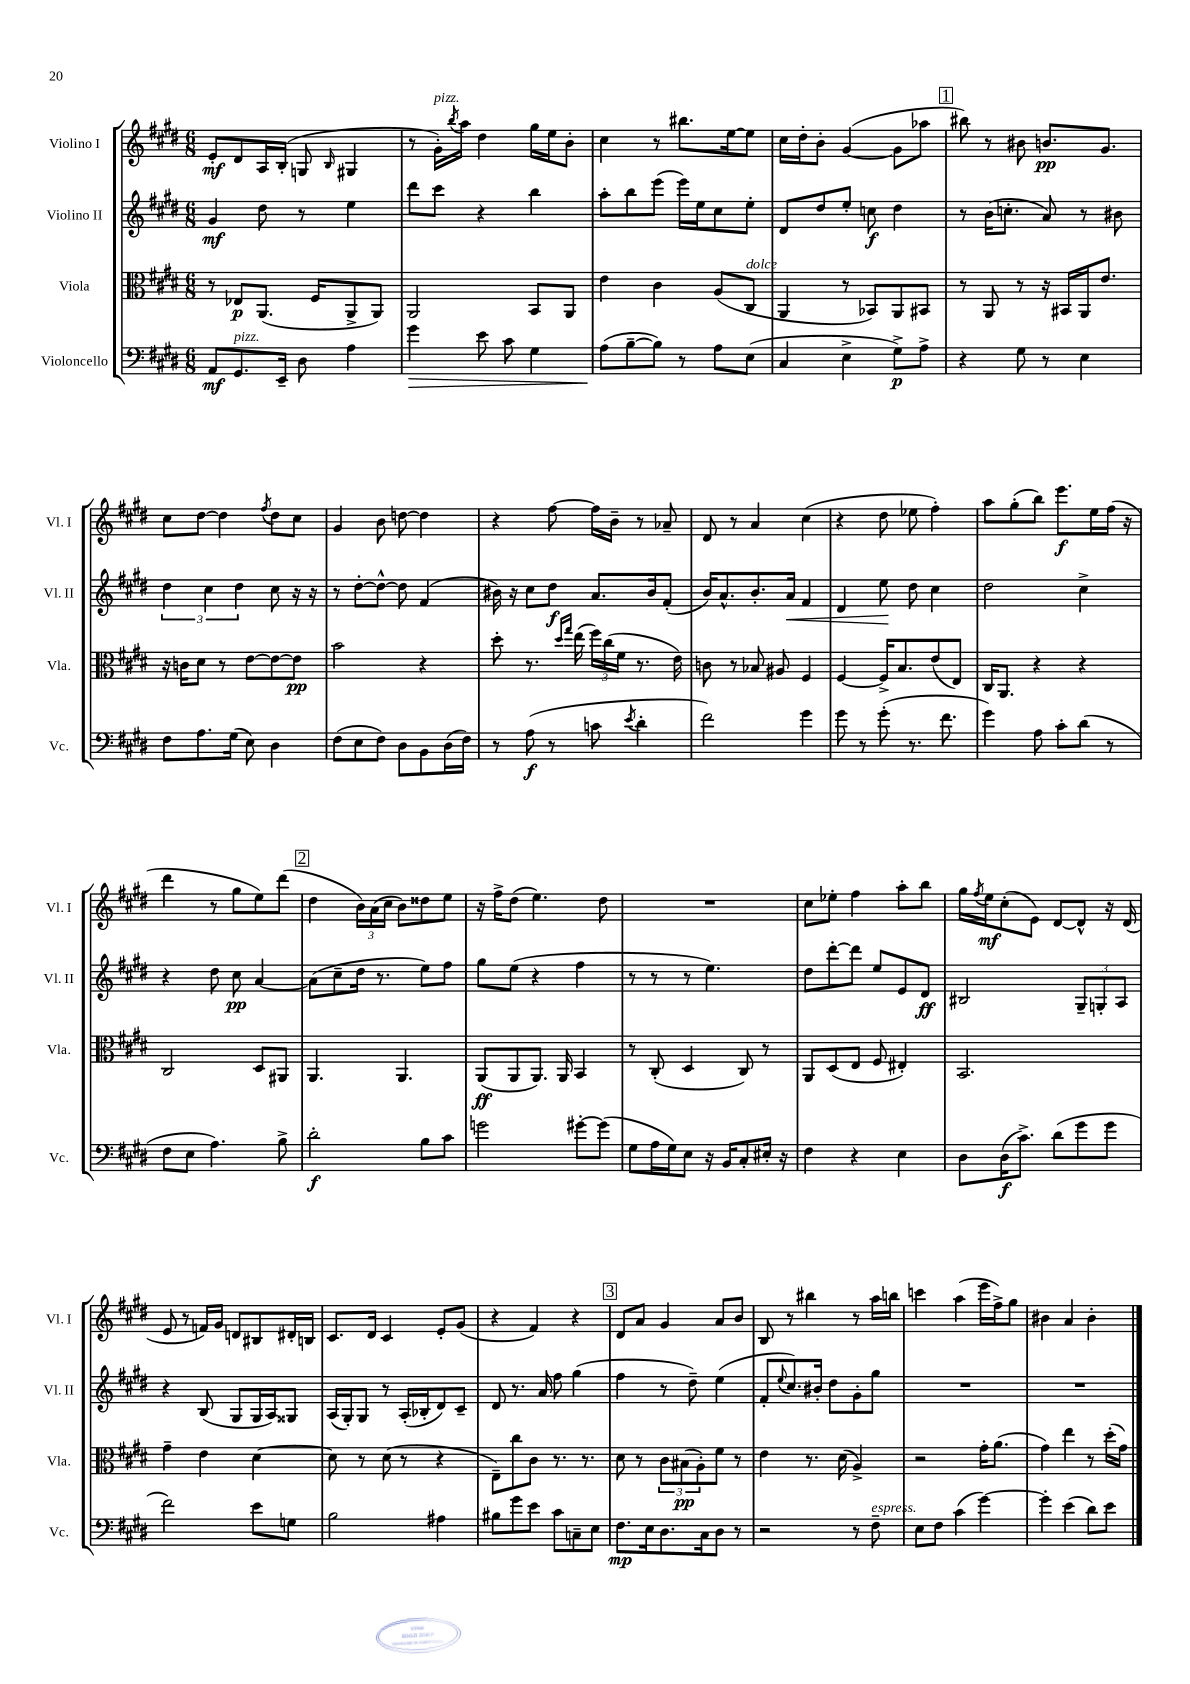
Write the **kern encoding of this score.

**kern	**dynam	**kern	**dynam	**kern	**dynam	**kern	**dynam
*part4	*part4	*part3	*part3	*part2	*part2	*part1	*part1
*staff4	*staff4	*staff3	*staff3	*staff2	*staff2	*staff1	*staff1
*I"Violoncello	*	*I"Viola	*	*I"Violino II	*	*I"Violino I	*
*I'Vc.	*	*I'Vla.	*	*I'Vl. II	*	*I'Vl. I	*
*clefF4	*	*clefC3	*	*clefG2	*	*clefG2	*
*k[f#c#g#d#]	*	*k[f#c#g#d#]	*	*k[f#c#g#d#]	*	*k[f#c#g#d#]	*
*M6/8	*	*M6/8	*	*M6/8	*	*M6/8	*
=1	=1	=1	=1	=1	=1	=1	=1
8AA/L	mf	8r	.	4g#/	mf	8e'/L	mf
!LO:TX:a:i:t=pizz.	!	!	!	!	!	!	!
8.GG#/	.	8E-X/L	p	.	.	8d#/	.
.	.	(8.AA/J	.	8dd#\	.	16A/L	.
16EE~/Jk	.	.	.	.	.	(16B'/JJ	.
8D#\	.	.	.	8r	.	8Gn/	.
.	.	16F#/KL	.	.	.	.	.
.	.	.	.	.	.	16qqB/	.
4A\	.	8AA^/	.	4ee\	.	4G#X/	.
.	.	8AA/J)	.	.	.	.	.
=2	=2	=2	=2	=2	=2	=2	=2
!	!LO:HP:b	!	!	!	!	!	!
4g#\	>	2AA/	.	8ddd#\L	.	8r	.
!	!	!	!	!	!	!LO:TX:a:i:t=pizz.	!
.	.	.	.	8ccc#\J	.	16g#'\LL)	.
.	.	.	.	.	.	8qbb/	.
.	.	.	.	.	.	16aa\JJ	.
8e\	.	.	.	4r	.	4dd#\	.
8c#\	.	.	.	.	.	.	.
4G#\	.	8BB/L	.	4bb\	.	16gg#\LL	.
.	.	.	.	.	.	16ee\J	.
.	.	8AA/J	.	.	.	8b'\J	.
=3	=3	=3	=3	=3	=3	=3	=3
(8A\L	.	4e\	.	8aa'\L	.	4cc#\	.
[8B~\	]	.	.	8bb\	.	.	.
8B\J])	.	4c#\	.	(8eee\J	.	8r	.
8r	.	.	.	16eee\LL)	.	8.bb#X\L	.
.	.	.	.	16ee\J	.	.	.
8A\L	.	(8A/L	.	8cc#\	.	.	.
.	.	.	.	.	.	[16ee\k	.
!	!	!LO:TX:a:i:t=dolce	!	!	!	!	!
(8E\J	.	8C#/J	.	8ee'\J	.	8ee\J]	.
=4	=4	=4	=4	=4	=4	=4	=4
4C#/	.	4AA/	.	8d#/L	.	16cc#\LL	.
.	.	.	.	.	.	16dd#'\J	.
.	.	.	.	8dd#/	.	8b'\J	.
4E^\	.	8r	.	8ee'/J	.	([4g#/	.
.	.	8BB-X/L)	.	8ccn\	f	.	.
8G#^\L)	p	8AA/	.	4dd#\	.	8g#\L]	.
8A^\J	.	8BB#X/J	.	.	.	8aa-X\J	.
!!LO:REH:place=s1:t=1
=5	=5	=5	=5	=5	=5	=5	=5
4r	.	8r	.	8r	.	8bb#X\)	.
.	.	8AA/	.	(16b\KL	.	8r	.
.	.	.	.	8.ccn'\J	.	.	.
8G#\	.	8r	.	.	.	8b#X\	.
8r	.	16r	.	8a/)	.	8.bn/L	pp
.	.	16BB#X/LL	.	.	.	.	.
4E\	.	16AA/J	.	8r	.	.	.
.	.	8.e/J	.	.	.	8.g#/J	.
.	.	.	.	8b#X\	.	.	.
!!LO:LB:g=z
=6	=6	=6	=6	=6	=6	=6	=6
8F#\L	.	16r	.	6dd#\	.	8cc#\L	.
.	.	16cn\KL	.	.	.	.	.
8.A\	.	8d#\J	.	.	.	[8dd#\J	.
.	.	.	.	6cc#\	.	.	.
.	.	8r	.	.	.	4dd#\]	.
(16G#\Jk	.	.	.	.	.	.	.
.	.	.	.	6dd#\	.	.	.
8E\)	.	[8e\L	.	.	.	.	.
.	.	.	.	.	.	8qff#/	.
4D#\	.	8e\_	.	8cc#\	.	8dd#\L	.
.	.	8e\J]	pp	16r	.	8cc#\J	.
.	.	.	.	16r	.	.	.
=7	=7	=7	=7	=7	=7	=7	=7
(8F#\L	.	2b\	.	8r	.	4g#/	.
8E\	.	.	.	[8dd#'\L	.	.	.
8F#\J)	.	.	.	8dd#^^\J_	.	8b\	.
8D#\L	.	.	.	8dd#\]	.	[8ddn\	.
8BB\	.	4r	.	(4f#/	.	4dd\]	.
(16D#\L	.	.	.	.	.	.	.
16F#\JJ)	.	.	.	.	.	.	.
=8	=8	=8	=8	=8	=8	=8	=8
8r	.	8dd#'\	.	16b#X\)	.	4r	.
.	.	.	.	16r	.	.	.
(8A\	f	8.r	.	8cc#\L	.	.	.
8r	.	.	.	8dd#\J	f	[8ff#\	.
.	.	16qqdd#/LL	.	.	.	.	.
.	.	16qqgg#/JJ	.	.	.	.	.
.	.	(16ee\	.	.	.	.	.
8cn\	.	24ff#\LL)	.	8.a/L	.	16ff#\LL]	.
.	.	(24cc#\	.	.	.	.	.
.	.	.	.	.	.	16b~\JJ	.
.	.	24f#\JJ	.	.	.	.	.
8qe/	.	.	.	.	.	.	.
4d#'\	.	8.r	.	.	.	8r	.
.	.	.	.	16b#/k	.	.	.
.	.	.	.	(8f#'/J	.	8a-X~/	.
.	.	16e\)	.	.	.	.	.
=9	=9	=9	=9	=9	=9	=9	=9
2f#\)	.	8cn\	.	16b/KL)	.	8d#/	.
.	.	.	.	8.a^^/	.	.	.
.	.	8r	.	.	.	8r	.
.	.	8B-X/	.	8.b'/	.	4a/	.
.	.	8A#X/	.	.	.	.	.
!	!	!	!	!	!LO:HP:b	!	!
.	.	.	.	16a/Jk	<	.	.
4g#\	.	4F#/	.	4f#/	.	(4cc#\	.
=10	=10	=10	=10	=10	=10	=10	=10
8g#\	.	[4F#/	.	4d#/	.	4r	.
8r	.	.	.	.	.	.	.
(8g#'\	.	16F#^/KL]	.	8ee\	.	8dd#\	.
.	.	8.B/	.	.	.	.	.
8.r	.	.	.	8dd#\	[	8ee-X\	.
.	.	(8e/	.	4cc#\	.	4ff#'\)	.
8.f#\	.	.	.	.	.	.	.
.	.	8E/J)	.	.	.	.	.
=11	=11	=11	=11	=11	=11	=11	=11
4g#\)	.	16C#/KL	.	2dd#\	.	8aa\L	.
.	.	8.AA/J	.	.	.	.	.
.	.	.	.	.	.	(8gg#'\	.
8A\	.	4r	.	.	.	8bb\J)	.
8c#'\L	.	.	.	.	.	8.eee\L	f
(8d#\J	.	4r	.	4cc#^\	.	.	.
.	.	.	.	.	.	16ee\L	.
8r	.	.	.	.	.	(16ff#\JJ	.
.	.	.	.	.	.	16r	.
!!LO:LB:g=z
=12	=12	=12	=12	=12	=12	=12	=12
8F#\L	.	2C#/	.	4r	.	4ddd#\	.
8E\J	.	.	.	.	.	.	.
4.A\)	.	.	.	8dd#\	.	8r	.
.	.	.	.	8cc#\	pp	8gg#\L	.
.	.	8D#/L	.	[4a/	.	8ee\)	.
8B^\	.	8AA#X/J	.	.	.	(8ddd#\J	.
!!LO:REH:place=s1:t=2
=13	=13	=13	=13	=13	=13	=13	=13
2d#'\	f	4.AA/	.	(8a\L]	.	4dd#\	.
.	.	.	.	8cc#~\	.	.	.
.	.	.	.	16dd#\Jk	.	24b\LL)	.
.	.	.	.	.	.	(24a\	.
.	.	.	.	8.r	.	.	.
.	.	.	.	.	.	24cc#\JJ	.
.	.	4.AA/	.	.	.	8b\L)	.
8B\L	.	.	.	8ee\L)	.	8dd##X\	.
8c#\J	.	.	.	8ff#\J	.	8ee\J	.
=14	=14	=14	=14	=14	=14	=14	=14
2gn\	.	(8AA/L	ff	8gg#\L	.	16r	.
.	.	.	.	.	.	16ff#^\KL	.
.	.	8AA/	.	(8ee\J	.	(8dd#\J	.
.	.	8.AA/J)	.	4r	.	4.ee\)	.
.	.	16AA/	.	.	.	.	.
[8g#X'\L	.	4BB/	.	4ff#\	.	.	.
(8g#\J]	.	.	.	.	.	8dd#\	.
=15	=15	=15	=15	=15	=15	=15	=15
8G#\L	.	8r	.	8r	.	2.r	.
16A\L	.	(8C#'/	.	8r	.	.	.
16G#\J)	.	.	.	.	.	.	.
8E\J	.	4D#/	.	8r	.	.	.
16r	.	.	.	4.ee\)	.	.	.
16BB/KL	.	.	.	.	.	.	.
8C#'/	.	8C#/)	.	.	.	.	.
16E#X'/Jk	.	8r	.	.	.	.	.
16r	.	.	.	.	.	.	.
=16	=16	=16	=16	=16	=16	=16	=16
4F#\	.	8AA/L	.	8dd#\L	.	8cc#\L	.
.	.	(8D#/	.	[8ddd#'\	.	8ee-X'\J	.
4r	.	8E/J	.	8ddd#\J]	.	4ff#\	.
.	.	8F#/	.	8ee/L	.	.	.
4E\	.	4E#X'/)	.	8e/	.	8aa'\L	.
.	.	.	.	8d#/J	ff	8bb\J	.
=17	=17	=17	=17	=17	=17	=17	=17
8D#\L	.	2.BB/	.	2B#X/	.	16gg#\LL	.
.	.	.	.	.	.	8qff#/	.
.	.	.	.	.	.	16ee\J	mf
(16D#\K	f	.	.	.	.	(8cc#'\	.
8.c#^\J)	.	.	.	.	.	.	.
.	.	.	.	.	.	8e\J)	.
(8d#\L	.	.	.	.	.	[8d#/L	.
8g#\	.	.	.	12G#~/L	.	8d#^^/J]	.
.	.	.	.	12Gn'/	.	.	.
8g#\J	.	.	.	.	.	16r	.
.	.	.	.	12A/J	.	.	.
.	.	.	.	.	.	(16d#/	.
!!LO:LB:g=z
=18	=18	=18	=18	=18	=18	=18	=18
2f#\)	.	4g#~\	.	4r	.	8e/	.
.	.	.	.	.	.	8r	.
.	.	4e\	.	(8B/	.	16fn/LL)	.
.	.	.	.	.	.	16g#/JJ	.
.	.	.	.	8G#/L	.	8dn/L	.
8e\L	.	[4d#\	.	16G#/L	.	8B#X/	.
.	.	.	.	16A/J)	.	.	.
8Gn\J	.	.	.	8G##X/J	.	16d#X'/L	.
.	.	.	.	.	.	16Bn/JJ	.
=19	=19	=19	=19	=19	=19	=19	=19
2B\	.	8d#\]	.	(16A/LL	.	8.c#/L	.
.	.	.	.	16G#'/J)	.	.	.
.	.	8r	.	8G#/J	.	.	.
.	.	.	.	.	.	16d#/Jk	.
.	.	(8d#\	.	8r	.	4c#/	.
.	.	8r	.	(16A'/LL	.	.	.
.	.	.	.	16B-X'/J	.	.	.
4A#X\	.	4r	.	8d#/)	.	8e'/L	.
.	.	.	.	8c#~/J	.	(8g#/J	.
=20	=20	=20	=20	=20	=20	=20	=20
8B#X\L	.	8E~\L)	.	8d#/	.	4r	.
8g#\	.	8cc#\	.	8.r	.	.	.
8e\J	.	8c#\J	.	.	.	4f#/)	.
.	.	.	.	16a/	.	.	.
8c#\L	.	8.r	.	8ff#\	.	.	.
8Cn~\	.	.	.	(4gg#\	.	4r	.
.	.	8.r	.	.	.	.	.
8E\J	.	.	.	.	.	.	.
!!LO:REH:place=s1:t=3
=21	=21	=21	=21	=21	=21	=21	=21
8.F#\L	mp	8d#\	.	4ff#\	.	8d#/L	.
.	.	8r	.	.	.	8a/J	.
16E\k	.	.	.	.	.	.	.
8.D#\	.	12c#\L	.	8r	.	4g#/	.
.	.	(12B#X\	pp	.	.	.	.
.	.	.	.	8dd#~\)	.	.	.
.	.	12A'\)	.	.	.	.	.
16C#\k	.	.	.	.	.	.	.
8D#\J	.	8f#\J	.	(4ee\	.	8a/L	.
8r	.	8r	.	.	.	8b/J	.
=22	=22	=22	=22	=22	=22	=22	=22
2r	.	4e\	.	8f#'/L	.	8B/	.
.	.	.	.	8qqee/	.	.	.
.	.	.	.	8.cc#/)	.	8r	.
.	.	8.r	.	.	.	4bb#X\	.
.	.	.	.	16b#X'/Jk	.	.	.
.	.	.	.	8dd#\L	.	.	.
.	.	(16d#\	.	.	.	.	.
8r	.	4A^/)	.	8g#'\	.	8r	.
!LO:TX:a:i:t=espress.	!	!	!	!	!	!	!
8F#~\	.	.	.	8gg#\J	.	16aa\LL	.
.	.	.	.	.	.	16bbn\JJ	.
=23	=23	=23	=23	=23	=23	=23	=23
8E\L	.	2r	.	2.r	.	4cccn\	.
8F#\J	.	.	.	.	.	.	.
(4c#\	.	.	.	.	.	(4aa\	.
[4g#\)	.	16g#'\KL	.	.	.	16eee\LL	.
.	.	(8.a\J	.	.	.	16ff#^\J)	.
.	.	.	.	.	.	8gg#\J	.
=24	=24	=24	=24	=24	=24	=24	=24
4g#'\]	.	4g#\)	.	2.r	.	4b#X\	.
(4e\	.	4ee\	.	.	.	4a/	.
8d#\L)	.	8r	.	.	.	4b#'\	.
8e\J	.	(16dd#'\LL	.	.	.	.	.
.	.	16g#\JJ)	.	.	.	.	.
==	==	==	==	==	==	==	==
*-	*-	*-	*-	*-	*-	*-	*-
